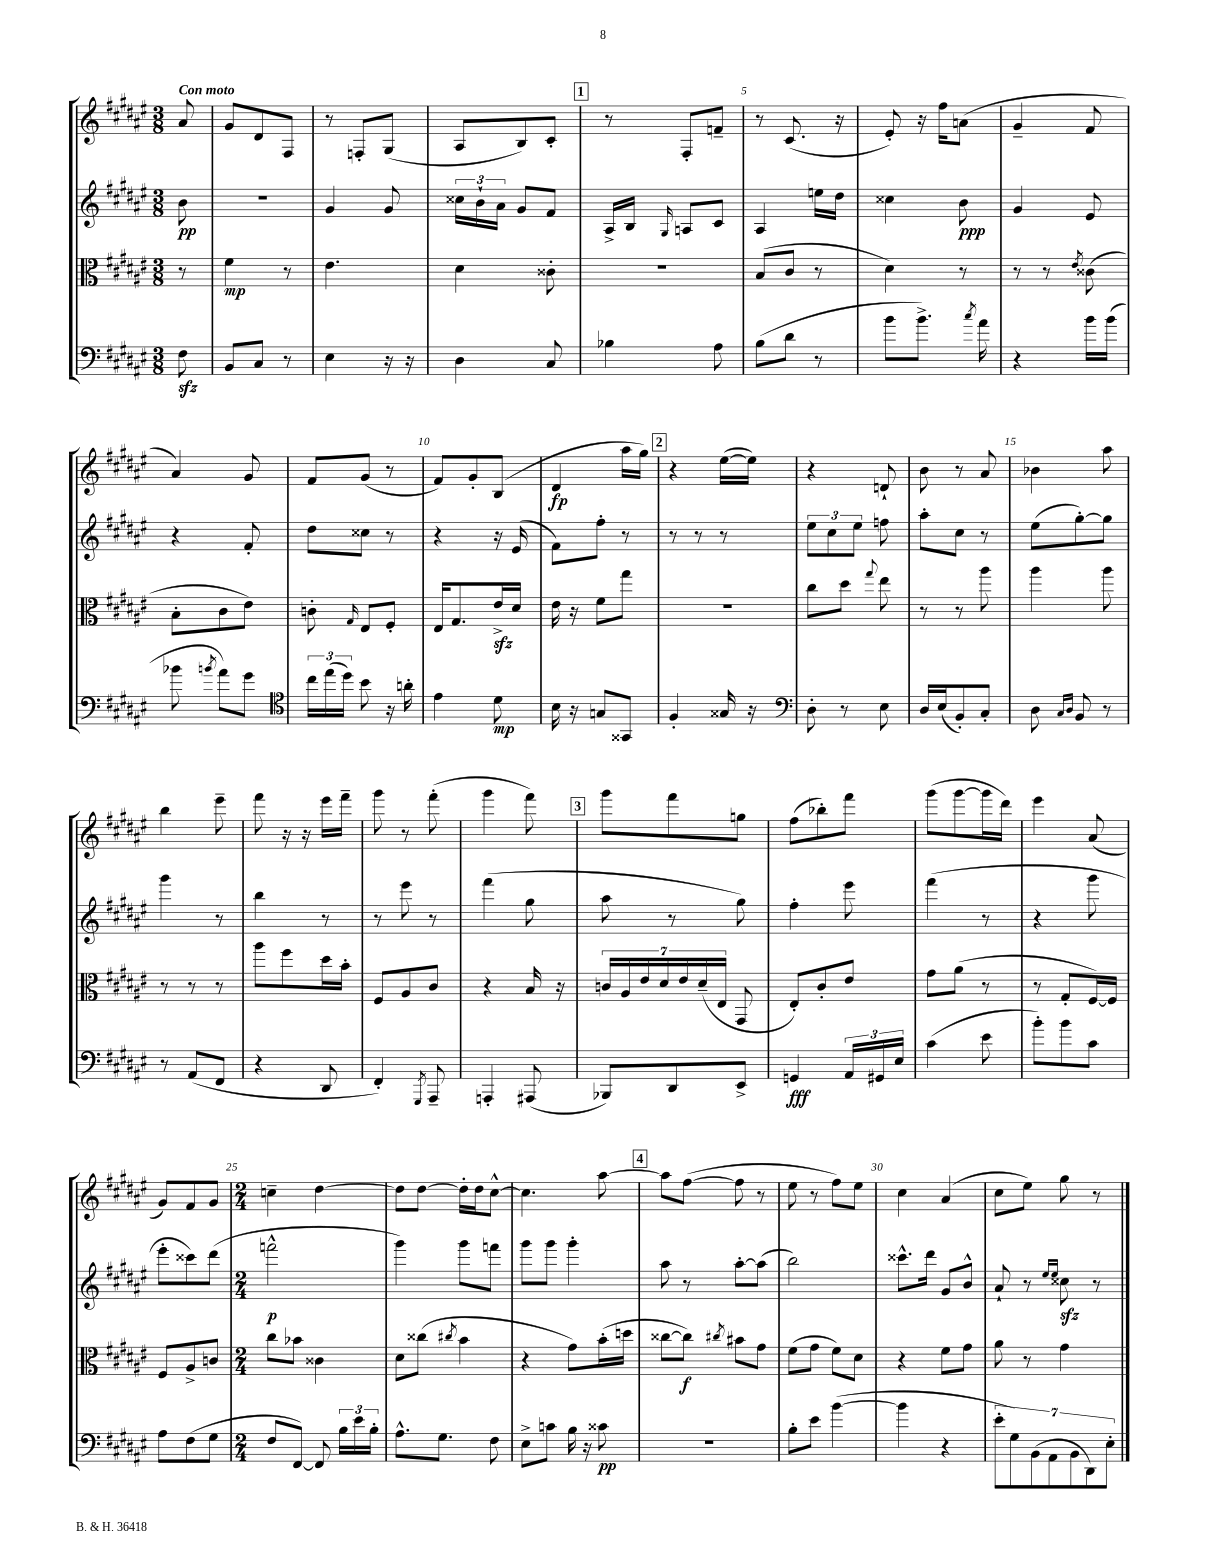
<<
\new StaffGroup <<
\new Staff = "s0" {
    \clef treble \key fis \major \numericTimeSignature \time 3/8 \partial 8 \tempo "Con moto"
    \autoBeamOff ais'8 |
    gis'8[ dis'8 fis8] |
    r8 f8[-. gis8]( |
    ais8[ b8) cis'8]-. |
    \mark \markup { \box "1" } r8 fis8[-. f'8]-- |
    r8 cis'8.( r16 |
    eis'8-.) r16 fis''16[ a'8]( |
    gis'4-- fis'8 |
    ais'4) gis'8 |
    fis'8[ gis'8]( r8 |
    fis'8[) gis'8-. b8]( |
    dis'4\fp ais''16[ gis''16]) |
    \mark \markup { \box "2" } r4 eis''16[~( eis''16]) |
    r4 d'8-! |
    b'8 r8 ais'8 |
    bes'4 ais''8 |
    b''4 eis'''8-- |
    fis'''8 r16 r16 eis'''16[ fis'''16]-- |
    gis'''8 r8 fis'''8-.( |
    gis'''4 fis'''8) |
    \mark \markup { \box "3" } gis'''8[ fis'''8 g''8] |
    fis''8[( bes''8-.) fis'''8] |
    gis'''8[( gis'''8~ gis'''16 dis'''16]) |
    eis'''4 ais'8( |
    gis'8[) fis'8 gis'8] |
    \numericTimeSignature \time 2/4 c''4-- dis''4~ |
    dis''8[ dis''8]~ dis''16[-. dis''16 cis''8]~-^ |
    cis''4. ais''8~ |
    \mark \markup { \box "4" } ais''8[ fis''8]~( fis''8 r8 |
    eis''8 r8 fis''8[) eis''8] |
    cis''4 ais'4( |
    cis''8[ eis''8]) gis''8 r8 \bar "|." |
}
\new Staff = "s1" {
    \clef treble \key fis \major \numericTimeSignature \time 3/8 \partial 8
    \autoBeamOff b'8\pp |
    R4. |
    gis'4 gis'8 |
    \tuplet 3/2 { cisis''16[ b'16-! ais'16] } gis'8[ fis'8] |
    \mark \markup { \box "1" } ais16[-> b16] \grace { gis16 } a8[ cis'8] |
    ais4 e''16[ dis''16] |
    cisis''4 b'8\ppp |
    gis'4 eis'8 |
    r4 fis'8-. |
    dis''8[ cisis''8] r8 |
    r4 r16 eis'16( |
    fis'8[) fis''8]-. r8 |
    \mark \markup { \box "2" } r8 r8 r8 |
    \tuplet 3/2 { eis''8[ cis''8 eis''8] } f''8 |
    ais''8[-. cis''8] r8 |
    eis''8[( gis''8~-.) gis''8] |
    gis'''4 r8 |
    b''4 r8 |
    r8 eis'''8 r8 |
    fis'''4( gis''8 |
    \mark \markup { \box "3" } ais''8 r8 gis''8) |
    fis''4-. eis'''8 |
    fis'''4( r8 |
    r4 gis'''8 |
    eis'''8[-. cisis'''8) dis'''8]( |
    \numericTimeSignature \time 2/4 f'''2-^\p |
    gis'''4) gis'''8[ f'''8] |
    gis'''8[ gis'''8] gis'''4-. |
    \mark \markup { \box "4" } ais''8 r8 ais''8[~-. ais''8]( |
    b''2) |
    cisis'''8.[-^ dis'''16] gis'8[ b'8]-^ |
    ais'8-! r8 \grace { eis''16[ eis''16] } cisis''8\sfz r8 \bar "|." |
}
\new Staff = "s2" {
    \clef alto \key fis \major \numericTimeSignature \time 3/8 \partial 8
    \autoBeamOff r8 |
    fis'4\mp r8 |
    eis'4. |
    dis'4 cisis'8-. |
    \mark \markup { \box "1" } R4. |
    b8[( cis'8] r8 |
    dis'4) r8 |
    r8 r8 \acciaccatura { eis'8 } cisis'8( |
    b8[-. cis'8 eis'8]) |
    c'8-. \grace { gis16 } eis8[ fis8]-. |
    eis16[ gis8. eis'16->\sfz dis'16] |
    eis'16 r16 fis'8[ gis''8] |
    \mark \markup { \box "2" } R4. |
    cis''8[ dis''8] \appoggiatura { gis''8 } eis''8 |
    r8 r8 ais''8 |
    ais''4 ais''8 |
    r8 r8 r8 |
    ais''8[ fis''8 dis''16 b'16]-. |
    fis8[ ais8 cis'8] |
    r4 b16 r16 |
    \mark \markup { \box "3" } \tuplet 7/4 { c'16[ ais16 eis'16 dis'16 eis'16 dis'16--( eis16] } gis,8 |
    eis8[-.) cis'8-. eis'8] |
    gis'8[ ais'8]( r8 |
    r8 gis8[-. fis16~) fis16] |
    fis8[ ais8-> c'8] |
    \numericTimeSignature \time 2/4 cis''8[ bes'8] cisis'4 |
    dis'8[ cisis''8]( \acciaccatura { cis''8 } b'4 |
    r4 gis'8[) b'16-.( d''16] |
    \mark \markup { \box "4" } cisis''8[~ cisis''8]\f) \acciaccatura { cis''8 } bis'8[ gis'8] |
    fis'8[( gis'8] fis'8[) dis'8] |
    r4 fis'8[ gis'8] |
    ais'8 r8 gis'4 \bar "|." |
}
\new Staff = "s3" {
    \clef bass \key fis \major \numericTimeSignature \time 3/8 \partial 8
    \autoBeamOff fis8\sfz |
    b,8[ cis8] r8 |
    eis4 r16 r16 |
    dis4 cis8 |
    \mark \markup { \box "1" } bes4 ais8 |
    b8[( dis'8] r8 |
    b'8[ b'8.]->) \acciaccatura { cis''8 } ais'16 |
    r4 b'16[ b'16]( |
    bes'8 \acciaccatura { b'8 } ais'8[) gis'8] |
    \clef tenor \tuplet 3/2 { cis''16[ eis''16( dis''16]) } b'8 r16 a'16-. |
    eis'4 dis'8\mp |
    b16 r16 g8[ gisis,8] |
    \mark \markup { \box "2" } fis4-. gisis16 r16 |
    \clef bass dis8-. r8 eis8 |
    dis16[ eis16( b,8-.) cis8]-. |
    dis8 \grace { cis16[ dis16] } b,8 r8 |
    r8 ais,8[( fis,8] |
    r4 dis,8 |
    fis,4-.) \acciaccatura { gis,,8 } ais,,8-- |
    a,,4-. ais,,8( |
    \mark \markup { \box "3" } bes,,8[) dis,8 eis,8]-> |
    g,4\fff \tuplet 3/2 { ais,16[ gis,16 eis16] } |
    cis'4( eis'8 |
    b'8[-.) b'8 cis'8] |
    ais8[ fis8( gis8] |
    \numericTimeSignature \time 2/4 fis8[ fis,8]~) fis,8 \tuplet 3/2 { b16[ eis'16 b16]-. } |
    ais8.[-^ gis8.] fis8 |
    eis8[-> c'8] b16 r16 cisis'8\pp |
    \mark \markup { \box "4" } R2 |
    b8[-. eis'8] b'4~( |
    b'4 r4 |
    \tuplet 7/4 { eis'8[-. gis8) b,8( ais,8 b,8 dis,8) eis8]-. } \bar "|." |
}
>>
>>
\layout { \context { \Score \override BarNumber.break-visibility = ##(#f #t #t) barNumberVisibility = #(every-nth-bar-number-visible 5) } }
